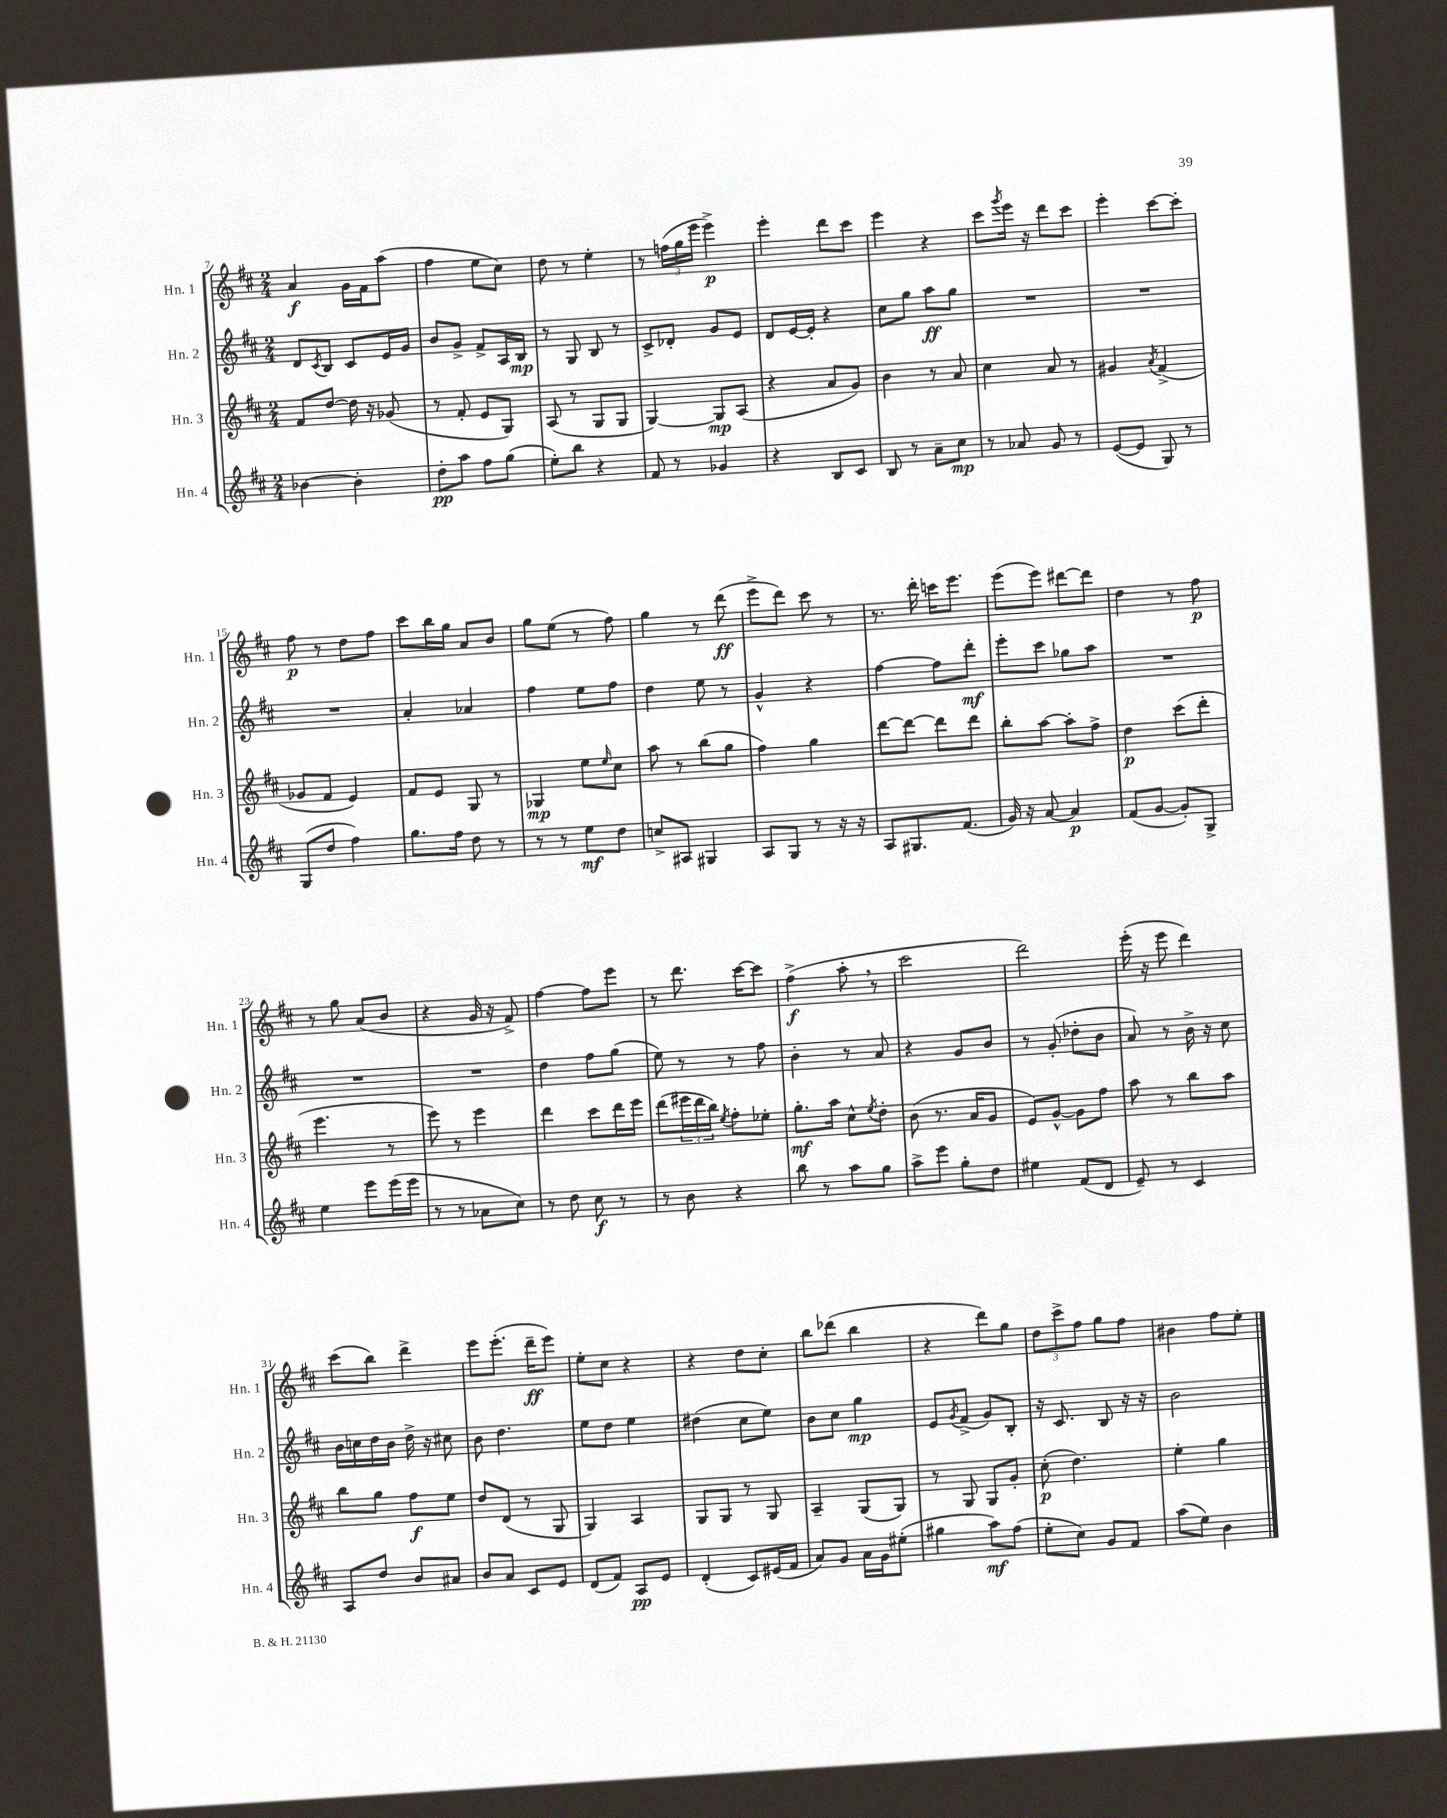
<<
\new StaffGroup <<
\new Staff = "s0" \with { instrumentName = "Hn. 1" shortInstrumentName = "Hn. 1" } {
    \clef treble \key d \major \numericTimeSignature \time 2/4
    a'4\f g'16 fis'16 a''8( |
    fis''4 e''8 cis''8) |
    d''8 r8 e''4-. |
    r8 \tuplet 3/2 { f''16( g''16 e'''16 } e'''4->\p) |
    e'''4-. d'''8 cis'''8 |
    e'''4 r4 |
    cis'''8 \acciaccatura { g'''8 } e'''16 r16 d'''8 cis'''8 |
    e'''4-. cis'''8~ cis'''8-. |
    fis''8\p r8 d''8 fis''8 |
    cis'''8 b''16 g''16 a'8 b'8 |
    g''8 e''8( r8 fis''8) |
    g''4 r8 d'''8\ff( |
    e'''8-> d'''8) cis'''8 r8 |
    r8. d'''16-. c'''16 e'''8. |
    e'''8( e'''8) dis'''8~ dis'''8 |
    d''4 r8 fis''8\p |
    r8 g''8 a'8( b'8 |
    r4 g'16 r16 fis'8->) |
    fis''4~ fis''8 e'''8 |
    r8 d'''8. cis'''16~ cis'''8 |
    fis''4->\f( a''8-. \breathe r8 |
    cis'''2 |
    d'''2) |
    e'''16-.( r16 e'''8 d'''4) |
    cis'''8( b''8) d'''4-> |
    e'''8 e'''8.-.( d'''16--\ff e'''8) |
    e''8-. cis''8 r4 |
    r4 d''8 cis''8-. |
    b''8 des'''8( b''4 |
    r4 d'''8) g''8 |
    \tuplet 3/2 { d''8 cis'''8-> fis''8 } g''8 fis''8 |
    bis'4 fis''8 e''8-. \bar "|." |
}
\new Staff = "s1" \with { instrumentName = "Hn. 2" shortInstrumentName = "Hn. 2" } {
    \clef treble \key d \major \numericTimeSignature \time 2/4
    d'8 \acciaccatura { cis'8 } b8 cis'8 e'16 g'16 |
    b'8 g'8-> fis'8-> a16 b16\mp |
    r8 g8 b8 r8 |
    cis'8-> des'8-. g'8 e'8 |
    d'8 e'16~ e'16-. r4 |
    cis''8 g''8 a''8\ff g''8 |
    R2 |
    R2 |
    R2 |
    a'4-. aes'4 |
    fis''4 e''8 fis''8 |
    d''4 e''8 r8 |
    g'4-^ r4 |
    fis''4~ fis''8 d'''8-.\mf |
    e'''8-. cis'''8 ges''8 a''8 |
    R2 |
    R2 |
    R2 |
    d''4 fis''8 g''8( |
    e''8) r8 r8 fis''8 |
    b'4-. r8 a'8 |
    r4 g'8 b'8 |
    r8 g'8-.( des''8-. b'8 |
    a'8) r8 b'16-> r16 cis''8 |
    b'16 c''16 d''16 b'16 d''16-> r16 cis''8 |
    b'8 d''4. |
    e''8 d''8 e''4 |
    dis''4( cis''8 e''8) |
    b'8 cis''8 g''4\mp |
    e'8 \acciaccatura { g'8 } fis'8->( g'8) b8-. |
    r16 cis'8. b8 r16 r16 |
    b'2 \bar "|." |
}
\new Staff = "s2" \with { instrumentName = "Hn. 3" shortInstrumentName = "Hn. 3" } {
    \clef treble \key d \major \numericTimeSignature \time 2/4
    fis'8 d''8~ d''16 r16 ges'8( |
    r8 fis'8-. e'8 g8) |
    a8( r8 g8 g8 |
    g4~) g8\mp a8( |
    r4 a'8 g'8) |
    b'4 r8 a'8 |
    cis''4 a'8 r8 |
    gis'4 \acciaccatura { a'8 } fis'4->( |
    ges'8 fis'8 e'4) |
    fis'8 e'8 g8 r8 |
    ges4\mp e''8 \grace { e''16 } cis''8 |
    a''8 r8 b''8( g''8 |
    fis''4) g''4 |
    d'''8~ d'''8~ d'''8 d'''8 |
    b''8-. a''8~ a''8-. fis''8-> |
    d''4\p cis'''8( d'''8-. |
    e'''4. r8 |
    e'''8) r8 e'''4 |
    d'''4 cis'''8 d'''16 e'''16 |
    d'''8( \tuplet 3/2 { eis'''16 d'''16 b''16) } \acciaccatura { e''8 } fis''8-. ees''8-. |
    g''8.-.\mf a''16 cis''8-^ \acciaccatura { e''8 } d''8-. |
    b'8( r8. a'16 g'8 |
    e'8) g'8~-^ g'8 fis''8 |
    a''8 r8 b''8 a''8 |
    b''8 g''8 fis''8\f e''8 |
    d''8 d'8( r8 g8 |
    g4) a4 |
    g8 g8 r8 g8 |
    a4-- g8( g8) |
    r8 g8 g8 g'8-. |
    cis''8-.\p( d''4.) |
    e''4-. g''4 \bar "|." |
}
\new Staff = "s3" \with { instrumentName = "Hn. 4" shortInstrumentName = "Hn. 4" } {
    \clef treble \key d \major \numericTimeSignature \time 2/4
    bes'4~ bes'4-. |
    d''8-.\pp a''8 fis''8 g''8( |
    e''8-.) b''8 r4 |
    fis'8 r8 ges'4 |
    r4 b8 cis'8 |
    b8 r8 a'8-- cis''8\mp |
    r8 aes'8 g'8 r8 |
    e'8~( e'8 g8) r8 |
    g8( d''8 fis''4) |
    g''8. fis''16 d''8 r8 |
    r8 r8 e''8\mf d''8 |
    c''8-> ais8 gis4 |
    a8 g8 r8 r16 r16 |
    a8 gis8. fis'8.( |
    g'16) r16 a'8~ a'4\p |
    fis'8( g'8~ g'8-.) g8-> |
    e''4 e'''8 e'''16( e'''16 |
    r8 r8 aes'8 cis''8) |
    r8 d''8 cis''8\f r8 |
    r8 b'8 r4 |
    b''8 r8 a''8 g''8 |
    a''8-> e'''8 g''8-. d''8 |
    eis''4 fis'8( d'8 |
    e'8--) r8 cis'4 |
    a8 d''8 b'8 ais'8 |
    b'8 a'8 cis'8 e'8 |
    d'8( fis'8) a8\pp e'8 |
    d'4-.( cis'8) eis'16( fis'16 |
    a'8) g'8 a'16 g'16 eis''8-.( |
    gis''4 a''8\mf) fis''8( |
    e''8-. cis''8) g'8 fis'8 |
    a''8( e''8) b'4 \bar "|." |
}
>>
>>
\layout { \context { \Score currentBarNumber = #7 } }
